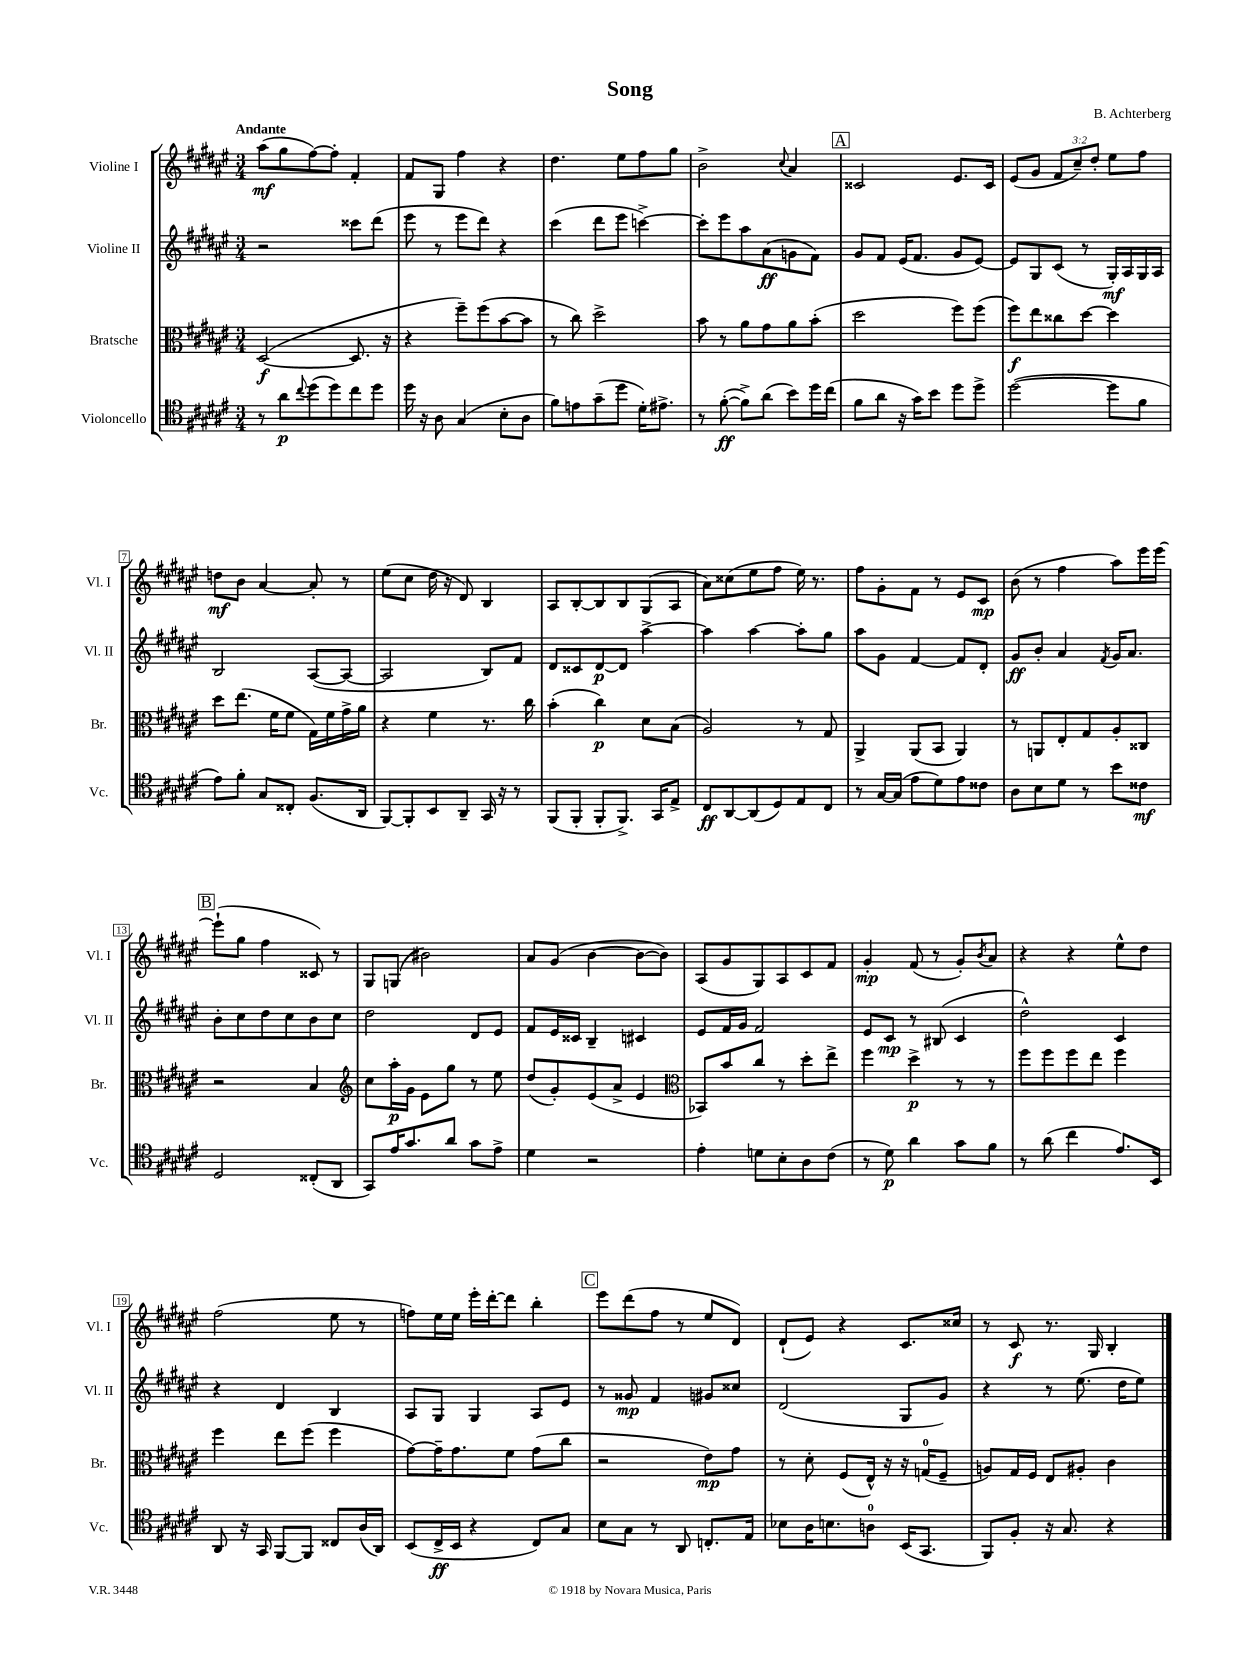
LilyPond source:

\header { title = "Song" composer = "B. Achterberg" }
<<
\new StaffGroup <<
\new Staff = "s0" \with { instrumentName = "Violine I" shortInstrumentName = "Vl. I" } {
    \clef treble \key fis \major \numericTimeSignature \time 3/4 \override Staff.TupletNumber.text = #tuplet-number::calc-fraction-text \tempo "Andante"
    ais''8\mf( gis''8 fis''8~) fis''8-. fis'4-. |
    fis'8 gis8 fis''4 r4 |
    dis''4. eis''8 fis''8 gis''8 |
    b'2-> \appoggiatura { cis''8 } ais'4 |
    \mark \markup { \box "A" } cisis'2 eis'8. cisis'16 |
    eis'8( gis'8 \tuplet 3/2 { fis'8 cis''8--) dis''8-. } eis''8 fis''8 |
    d''8\mf b'8 ais'4~ ais'8-. r8 |
    eis''8( cis''8 dis''16 r16 dis'8) b4 |
    ais8 b8~-. b8 b8 gis8( ais8 |
    ais'8) cisis''8( eis''8 fis''8 eis''16) r8. |
    fis''8 gis'8-. fis'8 r8 eis'8 cis'8\mp |
    b'8( r8 fis''4 ais''8) eis'''16 eis'''16~ |
    \mark \markup { \box "B" } eis'''8-!( gis''8 fis''4 cisis'8) r8 |
    gis8 g8( bis'2) |
    ais'8 gis'8( b'4~ b'8~ b'8) |
    ais8( gis'8 gis8) ais8 cis'8 fis'8 |
    gis'4-.\mp fis'8( r8 gis'8-.) \acciaccatura { b'8 } ais'8 |
    r4 r4 eis''8-^ dis''8 |
    fis''2( eis''8 r8 |
    f''8) eis''16 eis''16 eis'''16-. dis'''16~-. dis'''8 b''4-. |
    \mark \markup { \box "C" } eis'''8 dis'''8( fis''8 r8 eis''8 dis'8) |
    dis'8-!( eis'8) r4 cis'8. cisis''16 |
    r8 cis'8\f r8. gis16 b4-. \bar "|." |
}
\new Staff = "s1" \with { instrumentName = "Violine II" shortInstrumentName = "Vl. II" } {
    \clef treble \key fis \major \numericTimeSignature \time 3/4
    r2 cisis'''8 dis'''8( |
    eis'''8 r8 eis'''8 dis'''8) r4 |
    cis'''4( dis'''8 eis'''8 c'''4~->) |
    c'''8-. eis'''8 ais''8 ais'8\ff( g'8 fis'8) |
    \mark \markup { \box "A" } gis'8 fis'8 eis'16( fis'8. gis'8 eis'8~) |
    eis'8 gis8 cis'8( r8 gis16-.\mf) ais16 gis16 ais16 |
    b2 ais8~( ais8~ |
    ais2 b8) fis'8 |
    dis'8 cisis'8 dis'8~\p dis'8 ais''4~-> |
    ais''4 ais''4~ ais''8-. gis''8 |
    ais''8 gis'8 fis'4~ fis'8 dis'8-. |
    gis'8\ff b'8-. ais'4 \acciaccatura { fis'8 } gis'16 ais'8. |
    \mark \markup { \box "B" } b'8-. cis''8 dis''8 cis''8 b'8 cis''8 |
    dis''2 dis'8 eis'8 |
    fis'8 eis'16 cisis'16 b4-- cis'4 |
    eis'8 fis'16 gis'16 fis'2 |
    eis'8 cis'8\mp r8 bis8( cis'4 |
    dis''2-^) cis'4 |
    r4 dis'4 b4 |
    ais8 gis8 gis4 ais8 eis'8 |
    \mark \markup { \box "C" } r8 gisis'8\mp fis'4 gis'8 cisis''8 |
    dis'2( gis8 gis'8) |
    r4 r8 eis''8.( dis''16 eis''8) \bar "|." |
}
\new Staff = "s2" \with { instrumentName = "Bratsche" shortInstrumentName = "Br." } {
    \clef alto \key fis \major \numericTimeSignature \time 3/4
    dis2~\f( dis8. r16 |
    r4 fis''8--) fis''8( b'8~ b'8 |
    r8 cis''8) dis''2-> |
    b'8 r8 ais'8 gis'8 ais'8 b'8-.( |
    \mark \markup { \box "A" } dis''2 fis''8) fis''8( |
    fis''8\f) eis''8 cisis''8 dis''8~ dis''4 |
    dis''8 eis''8.( fis'16 fis'8 gis16) fis'16 gis'16-> ais'16 |
    r4 fis'4 r8. cis''16 |
    b'4-.( cis''4\p) dis'8 b8( |
    ais2) r8 gis8 |
    ais,4-> ais,8( b,8 ais,4) |
    r8 a,8 eis8-. gis8 ais8-. cisis8 |
    \mark \markup { \box "B" } r2 b4 |
    \clef treble cis''8 ais''16-.\p gis'16 eis'8 gis''8 r8 eis''8 |
    dis''8( gis'8-.) eis'8( ais'8-> eis'4 |
    \clef alto bes,8) b'8 cis''8 r8 dis''8-. eis''8-> |
    fis''4 dis''4->\p r8 r8 |
    fis''8 fis''8 fis''8 eis''8 fis''4 |
    fis''4 eis''8 fis''8( fis''4 |
    gis'8~) gis'16-- gis'8. fis'8 gis'8( cis''8 |
    \mark \markup { \box "C" } r2 eis'8\mp) gis'8 |
    r8 dis'8-. fis8( eis16-^) r16 r16 g16-0( fis8-- |
    a8) gis16 fis16 eis8 ais8-. cis'4 \bar "|." |
}
\new Staff = "s3" \with { instrumentName = "Violoncello" shortInstrumentName = "Vc." } {
    \clef tenor \key fis \major \numericTimeSignature \time 3/4
    r8 ais'8\p \appoggiatura { cis''8 } dis''8( dis''8) cis''8 dis''8 |
    dis''16 r16 ais8 gis4( b8-. ais8 |
    fis'8) e'8 gis'8--( dis''8 dis'16-.) eis'8.-> |
    r8 fis'8~-.\ff( fis'8->) ais'8( b'8) dis''16 cis''16( |
    \mark \markup { \box "A" } fis'8 ais'8 r16 gis'16) b'8 dis''8 dis''8-> |
    dis''2~( dis''8 fis'8 |
    eis'8) fis'8-. gis8 cisis8-. fis8.( ais,16 |
    fis,8~) fis,8-. b,8 ais,8-- gis,16 r16 r8 |
    fis,8( fis,8-. fis,8-. fis,8.->) gis,16 eis8-> |
    cis8\ff ais,8~ ais,8( dis8) eis8 cis8 |
    r8 gis16~ gis16( eis'8 dis'8) eis'8 cisis'8 |
    ais8 b8 dis'8 r8 b'8 cisis'8\mf |
    \mark \markup { \box "B" } dis2 cisis8-.( ais,8 |
    gis,8) eis'16 gis'8. ais'8 gis'8 eis'8-> |
    dis'4 r2 |
    eis'4-. d'8 b8-. ais8 cis'8( |
    r8 dis'8\p) ais'4 gis'8 fis'8 |
    r8 ais'8( cis''4 eis'8.) b,16 |
    ais,8 r16 gis,16 fis,8~ fis,8 cisis8 ais16( ais,16) |
    b,8( cis16->\ff b,16 r4 cis8) gis8 |
    \mark \markup { \box "C" } b8 gis8 r8 ais,8 c8.-. eis16 |
    bes8 ais16 b8. a8-0 b,16( gis,8. |
    fis,8) fis8-. r16 gis8. r4 \bar "|." |
}
>>
>>
\layout { \context { \Score \override BarNumber.stencil = #(make-stencil-boxer 0.1 0.3 ly:text-interface::print) } }
